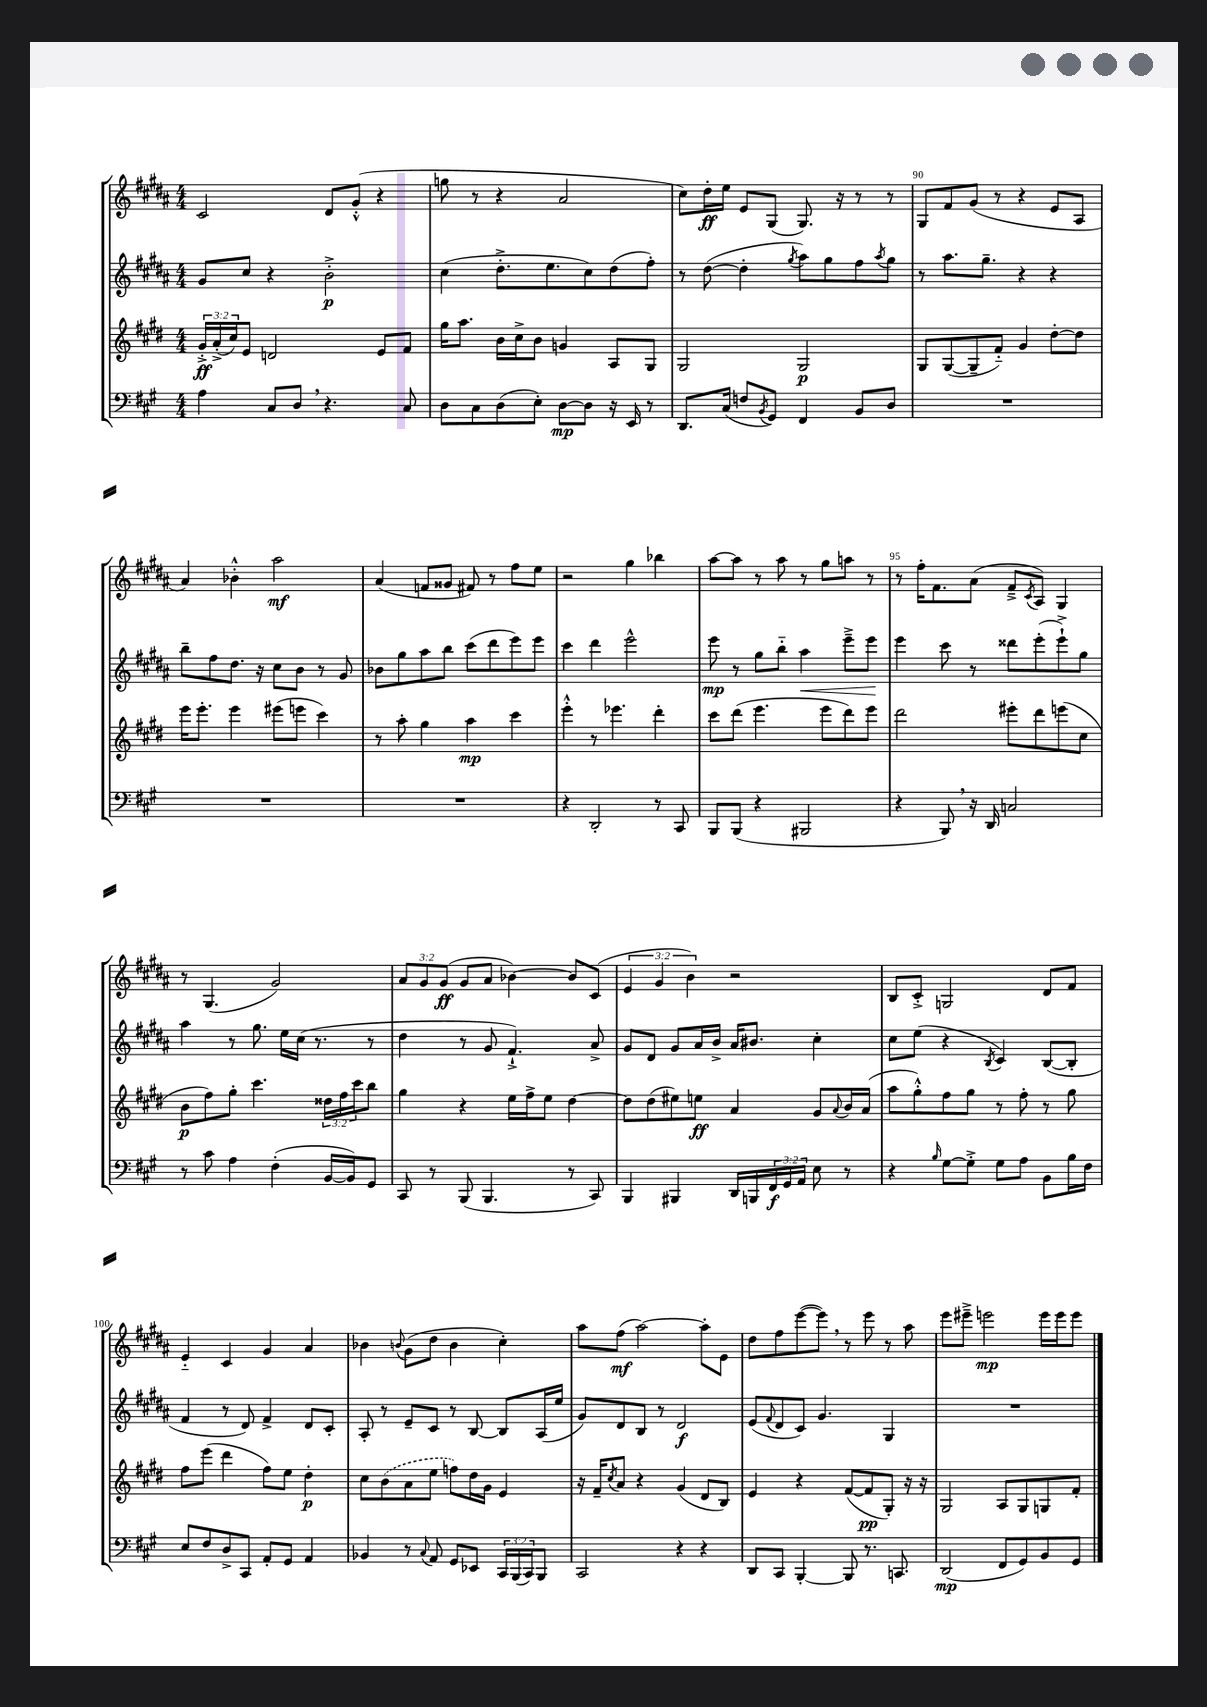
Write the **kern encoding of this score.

**kern	**dynam	**kern	**dynam	**kern	**dynam	**kern	**dynam
*part4	*part4	*part3	*part3	*part2	*part2	*part1	*part1
*staff4	*staff4	*staff3	*staff3	*staff2	*staff2	*staff1	*staff1
*clefF4	*	*clefG2	*	*clefG2	*	*clefG2	*
*k[f#c#g#]	*	*k[f#c#g#d#]	*	*k[f#c#g#d#a#]	*	*k[f#c#g#d#a#]	*
*M4/4	*	*M4/4	*	*M4/4	*	*M4/4	*
=87	=87	=87	=87	=87	=87	=87	=87
4A\	.	24g#'^/LL	ff	8g#/L	.	2c#/	.
.	.	(24a'^/	.	.	.	.	.
.	.	24cc#/J)	.	.	.	.	.
.	.	8e/J	.	8cc#/J	.	.	.
8C#/L	.	2dn/	.	4r	.	.	.
8D,/J	.	.	.	.	.	.	.
4.r	.	.	.	2b'^\	p	8d#/L	.
.	.	.	.	.	.	(8g#'^^/J	.
.	.	8e/L	.	.	.	4r	.
8C#/	.	8f#/J	.	.	.	.	.
=88	=88	=88	=88	=88	=88	=88	=88
8D\L	.	16gg#\KL	.	(4cc#\	.	8ggn\	.
.	.	8.aa\J	.	.	.	.	.
8C#\	.	.	.	.	.	8r	.
(8D\	.	16b\LL	.	8.dd#'^\L	.	4r	.
.	.	16cc#^\J	.	.	.	.	.
8E'\J)	.	8b\J	.	.	.	.	.
.	.	.	.	8.ee\	.	.	.
[8D\L	mp	4gn/	.	.	.	2a#/	.
8D\J]	.	.	.	8cc#\)	.	.	.
16r	.	8A/L	.	(8dd#\	.	.	.
16EE/	.	.	.	.	.	.	.
8r	.	8G#/J	.	8ff#'\J)	.	.	.
=89	=89	=89	=89	=89	=89	=89	=89
8.DD/L	.	2G#/	.	8r	.	8cc#\L)	.
.	.	.	.	([8dd#\	.	16dd#'\L	ff
(16C#/Jk	.	.	.	.	.	16ee\JJ	.
8Fn/L	.	.	.	4dd#'\]	.	8e/L	.
8qBB/	.	.	.	.	.	.	.
8GG#/J)	.	.	.	.	.	(8G#/J	.
.	.	.	.	8qgg#/	.	.	.
4FF#/	.	2G#/	p	8aa#\L)	.	8.G#/)	.
.	.	.	.	8gg#\	.	.	.
.	.	.	.	.	.	16r	.
8BB/L	.	.	.	8ff#\	.	8r	.
.	.	.	.	8qaa#/	.	.	.
8D/J	.	.	.	8gg#\J	.	8r	.
=90	=90	=90	=90	=90	=90	=90	=90
1r	.	8G#/L	.	8r	.	8G#/L	.
.	.	([8G#/	.	8.aa#\L	.	8f#/	.
.	.	8G#~/]	.	.	.	(8g#/J	.
.	.	.	.	8.gg#~\J	.	.	.
.	.	8f#/J)	.	.	.	8r	.
.	.	4g#/	.	4r	.	4r	.
.	.	[8dd#'\L	.	4r	.	8e/L	.
.	.	8dd#\J]	.	.	.	8A#/J	.
!!LO:LB:g=z
=91	=91	=91	=91	=91	=91	=91	=91
1r	.	16eee\KL	.	8bb~\L	.	4a#/)	.
.	.	8.eee'\J	.	.	.	.	.
.	.	.	.	8ff#\	.	.	.
.	.	4eee\	.	8.dd#\J	.	4b-X'^^\	.
.	.	.	.	16r	.	.	.
.	.	(8eee#X\L	.	8cc#\L	.	2aa#\	mf
.	.	8eeen\J	.	8b\J	.	.	.
.	.	4ccc#\)	.	8r	.	.	.
.	.	.	.	8g#/	.	.	.
=92	=92	=92	=92	=92	=92	=92	=92
1r	.	8r	.	8b-X\L	.	(4a#/	.
.	.	8aa'\	.	8gg#\	.	.	.
.	.	4gg#\	.	8aa#\	.	8fn/L	.
.	.	.	.	8bb\J	.	8g##X/J	.
.	.	4aa\	mp	(8ccc#\L	.	8f#X/)	.
.	.	.	.	8ddd#\	.	8r	.
.	.	4ccc#\	.	8eee\)	.	8ff#\L	.
.	.	.	.	8eee\J	.	8ee\J	.
=93	=93	=93	=93	=93	=93	=93	=93
4r	.	4eee'^^\	.	4ccc#\	.	2r	.
2DD'/	.	8r	.	4ddd#\	.	.	.
.	.	4.eee-X\	.	.	.	.	.
.	.	.	.	2eee^^\	.	4gg#\	.
8r	.	4ddd#'\	.	.	.	4bb-X\	.
8CC#/	.	.	.	.	.	.	.
=94	=94	=94	=94	=94	=94	=94	=94
8BBB/L	.	8ccc#\L	.	8eee\	mp	[8aa#\L	.
(8BBB/J	.	(8ddd#\J	.	8r	.	8aa#\J]	.
4r	.	4.eee\	.	8gg#\L	.	8r	.
.	.	.	.	8bb\J	.	8aa#\	.
!	!	!	!	!	!LO:HP:b	!	!
2BBB#X/	.	.	.	4aa#\	<	8r	.
.	.	8eee\L	.	.	.	8gg#\L	.
.	.	8ddd#\)	.	8eee~^\L	.	8aan\J	.
.	.	8eee\J	.	8eee\J	.	8r	.
.	.	.	.	.	[	.	.
=95	=95	=95	=95	=95	=95	=95	=95
4r	.	2ddd#\	.	4eee\	.	8r	.
.	.	.	.	.	.	16ff#'\KL	.
.	.	.	.	.	.	8.f#\	.
8BBB,/)	.	.	.	8ccc#\	.	.	.
16r	.	.	.	8r	.	(8a#\J	.
16DD/	.	.	.	.	.	.	.
2Cn/	.	8eee#X'\L	.	8ddd##X\L	.	8f#~^/L	.
.	.	.	.	.	.	8qc#/	.
.	.	8ddd#\	.	(8eee'\	.	8A#/J)	.
.	.	(8eeen\	.	8eee`^\)	.	4G#/	.
.	.	8cc#\J	.	8gg#\J	.	.	.
!!LO:LB:g=z
=96	=96	=96	=96	=96	=96	=96	=96
8r	.	8b\L	p	4aa#\	.	8r	.
8c#\	.	8ff#\)	.	.	.	(4.G#/	.
4A\	.	8gg#'\J	.	8r	.	.	.
.	.	4.ccc#\	.	8.gg#\	.	.	.
(4F#'\	.	.	.	.	.	2g#/)	.
.	.	.	.	16ee\LL	.	.	.
.	.	.	.	(16cc#\JJ	.	.	.
.	.	.	.	8.r	.	.	.
[16BB/LL	.	24dd##X\LL	.	.	.	.	.
.	.	24ff#\	.	.	.	.	.
16BB/J])	.	.	.	.	.	.	.
.	.	24ccc#\J	.	.	.	.	.
8GG#/J	.	8bb\J	.	8r	.	.	.
=97	=97	=97	=97	=97	=97	=97	=97
8CC#/	.	4gg#\	.	4dd#\	.	12a#/L	.
.	.	.	.	.	.	12g#/	.
8r	.	.	.	.	.	.	.
.	.	.	.	.	.	(12g#/J	ff
(8BBB/	.	4r	.	8r	.	8g#/L	.
4.BBB/	.	.	.	8g#/	.	8a#/J	.
.	.	16ee\LL	.	4.f#`^/)	.	[4b-X\)	.
.	.	16ff#^\J	.	.	.	.	.
.	.	8ee\J	.	.	.	.	.
8r	.	[4dd#\	.	.	.	8b-/L]	.
8CC#/)	.	.	.	8a#^/	.	(8c#/J	.
=98	=98	=98	=98	=98	=98	=98	=98
4BBB/	.	8dd#\L]	.	8g#/L	.	6e/	.
.	.	(8dd#\	.	8d#/J	.	.	.
.	.	.	.	.	.	6g#/	.
4BBB#X/	.	8ee#X\)	.	8g#/L	.	.	.
.	.	.	.	.	.	6b\)	.
.	.	8een\J	ff	16a#/L	.	.	.
.	.	.	.	16b^/JJ	.	.	.
16DD/LL	.	4a/	.	16a#/KL	.	2r	.
16BBBn/	.	.	.	8.b#X/J	.	.	.
24FF#/	f	.	.	.	.	.	.
24GG#/	.	.	.	.	.	.	.
24AA/JJ	.	.	.	.	.	.	.
8E\	.	8g#/L	.	4cc#'\	.	.	.
.	.	8qqa/	.	.	.	.	.
8r	.	16b/L	.	.	.	.	.
.	.	(16a/JJ	.	.	.	.	.
=99	=99	=99	=99	=99	=99	=99	=99
4r	.	8aa\L	.	8cc#\L	.	8B/L	.
.	.	8gg#'^^\)	.	(8ee\J	.	8c#'^/J	.
16qqB/	.	.	.	.	.	.	.
[8G#\L	.	8ff#\	.	4r	.	2Gn/	.
8G#'^\J]	.	8gg#\J	.	.	.	.	.
.	.	.	.	8qB/	.	.	.
8G#\L	.	8r	.	4c#/)	.	.	.
8A\J	.	8ff#'\	.	.	.	.	.
8BB\L	.	8r	.	([8B/L	.	8d#/L	.
16B\L	.	8gg#\	.	8B'/J]	.	8f#/J	.
16F#\JJ	.	.	.	.	.	.	.
!!LO:LB:g=z
=100	=100	=100	=100	=100	=100	=100	=100
8E/L	.	8ff#\L	.	4f#/	.	4e/	.
8F#/	.	(8eee\J	.	.	.	.	.
8D^/	.	4ddd#\	.	8r	.	4c#/	.
8CC#/J	.	.	.	8d#/)	.	.	.
8AA'/L	.	8ff#\L)	.	4f#^/	.	4g#/	.
8GG#/J	.	8ee\J	.	.	.	.	.
4AA/	.	4dd#'\	p	8d#/L	.	4a#/	.
.	.	.	.	8c#'/J	.	.	.
=101	=101	=101	=101	=101	=101	=101	=101
4BB-X/	.	8cc#\L	.	8A#'/	.	4b-X\	.
.	.	(8b\	.	8r	.	.	.
.	.	.	.	.	.	8qqbn/	.
8r	.	8a\	.	8e~/L	.	(8g#\L	.
8qqC#/	.	.	.	.	.	.	.
8AA/	.	8ee\J	.	8c#/J	.	8dd#\J	.
8GG#/L	.	8ffn\L)	.	8r	.	4b\	.
8EE-X/J	.	16dd#\L	.	[8B/	.	.	.
.	.	16g#\JJ	.	.	.	.	.
24CC#/LL	.	4e/	.	8B/L]	.	4cc#'\)	.
(24BBB/	.	.	.	.	.	.	.
24CC#/J)	.	.	.	.	.	.	.
8BBB/J	.	.	.	(16A#/L	.	.	.
.	.	.	.	16ee/JJ	.	.	.
=102	=102	=102	=102	=102	=102	=102	=102
2CC#/	.	16r	.	8g#/L)	.	8aa#\L	.
.	.	16f#~/KL	.	.	.	.	.
.	.	8qcc#/	.	.	.	.	.
.	.	8a/J	.	8d#/	.	(8ff#\J	mf
.	.	4r	.	8B/J	.	[2aa#\)	.
.	.	.	.	8r	.	.	.
4r	.	(4g#/	.	2d#/	f	.	.
4r	.	8d#/L	.	.	.	8aa#'\L]	.
.	.	8B/J)	.	.	.	8e\J	.
=103	=103	=103	=103	=103	=103	=103	=103
8DD/L	.	4e/	.	(8e/L	.	8dd#\L	.
.	.	.	.	8qqf#/	.	.	.
8CC#/J	.	.	.	8d#/	.	8ff#\	.
[4BBB'/	.	4r	.	8c#/J)	.	([8eee\	.
.	.	.	.	4.g#/	.	8eee,\J])	.
8BBB/]	.	([8f#/L	.	.	.	8r	.
8.r	.	8f#/]	pp	.	.	8eee\	.
.	.	8G#'/J)	.	4G#/	.	8r	.
8.CCn/	.	.	.	.	.	.	.
.	.	16r	.	.	.	8aa#\	.
.	.	16r	.	.	.	.	.
=104	=104	=104	=104	=104	=104	=104	=104
(2DD/	mp	2G#/	.	1r	.	8eee\L	.
.	.	.	.	.	.	8eee#X~^\J	.
.	.	.	.	.	.	2eeen\	mp
8FF#/L	.	8A/L	.	.	.	.	.
8GG#/)	.	8G#/	.	.	.	.	.
8BB/	.	8Gn/	.	.	.	16eee\LL	.
.	.	.	.	.	.	16eee\J	.
8GG#/J	.	8f#'/J	.	.	.	8eee\J	.
==	==	==	==	==	==	==	==
*-	*-	*-	*-	*-	*-	*-	*-
